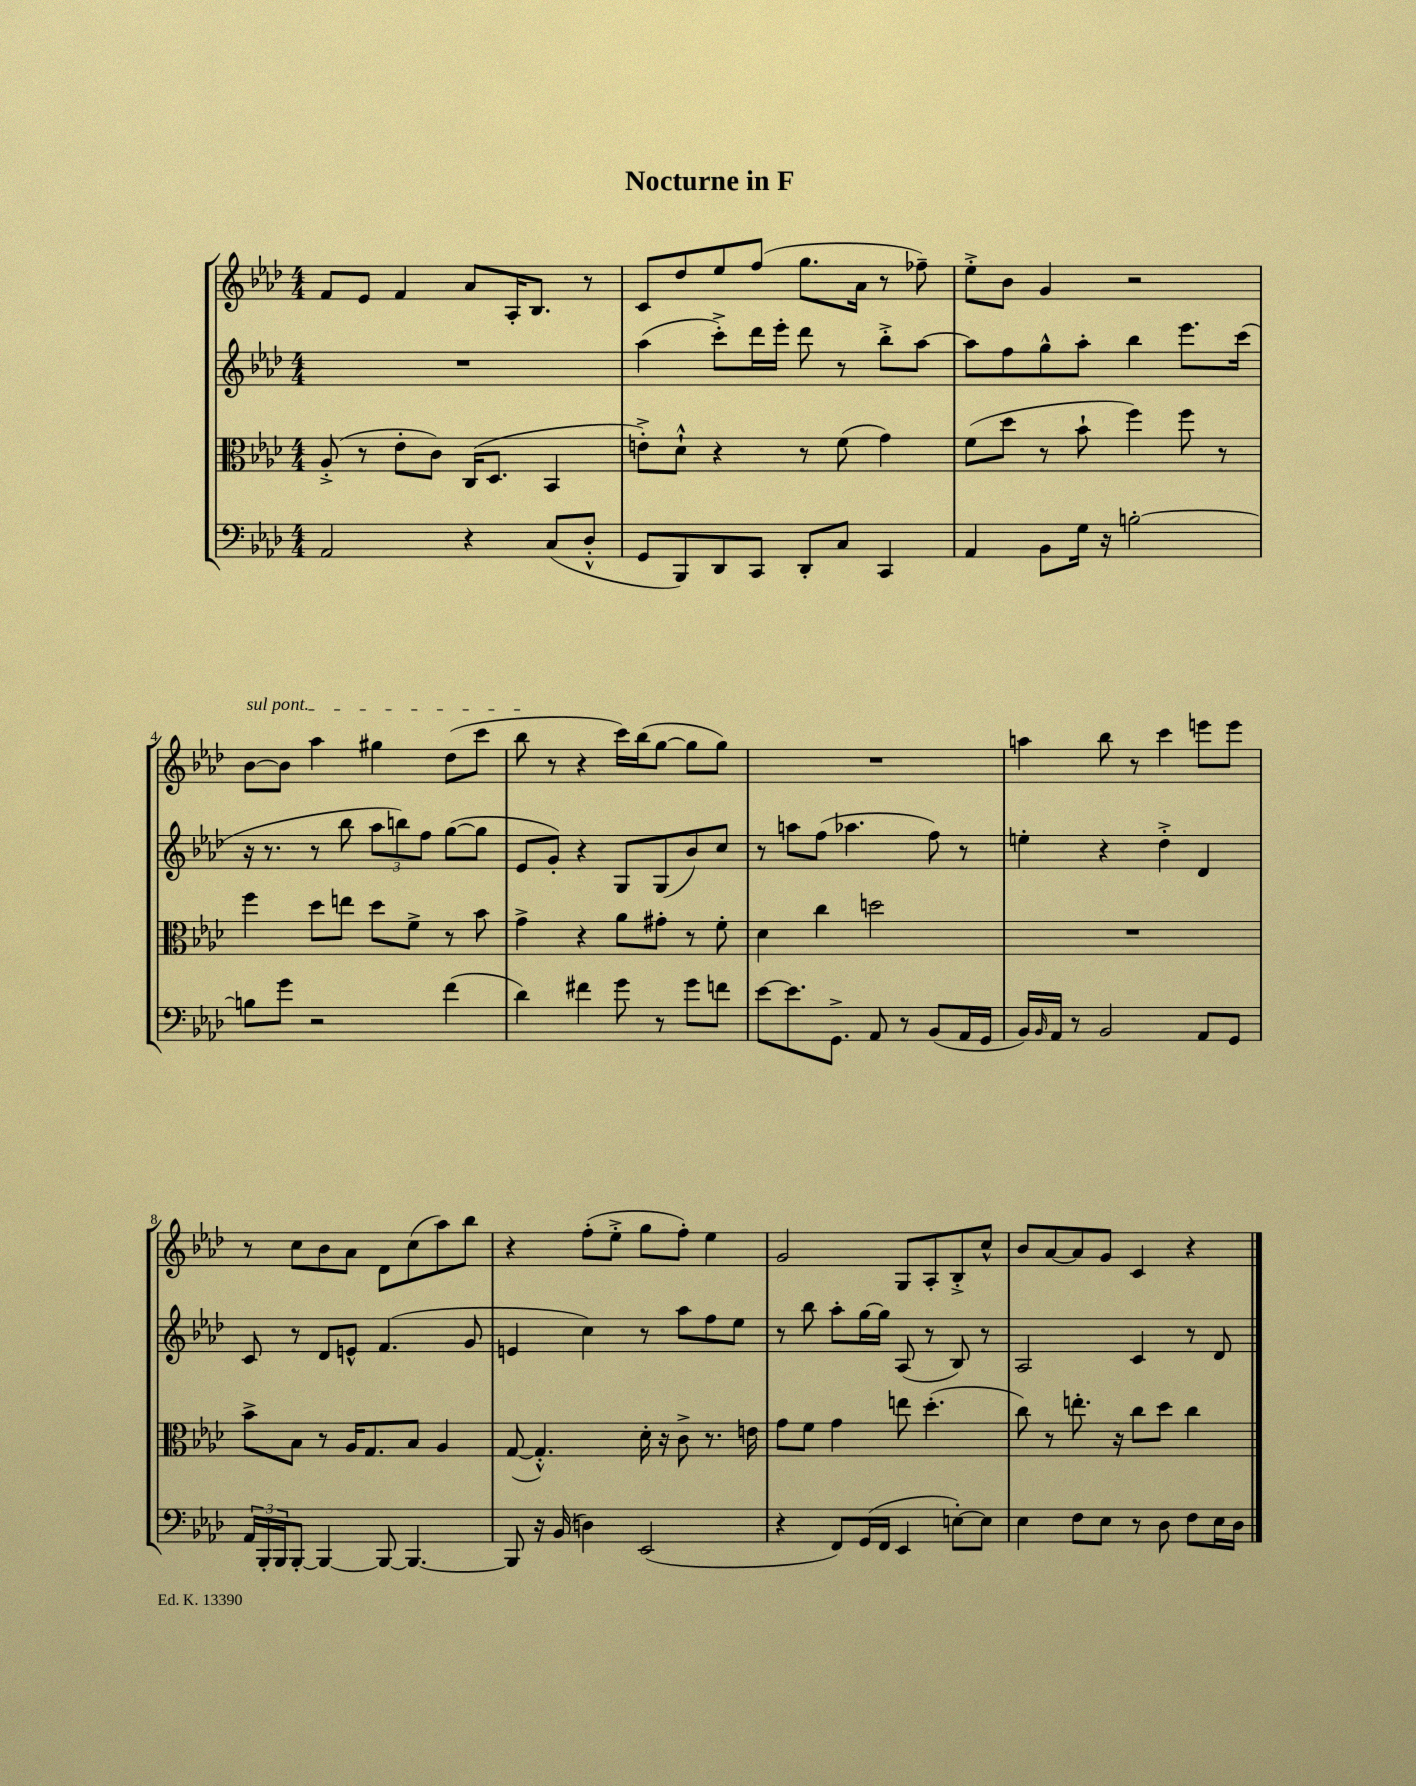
\header { title = "Nocturne in F" }
<<
\new StaffGroup <<
\new Staff = "s0" {
    \clef treble \key aes \major \numericTimeSignature \time 4/4
    f'8 ees'8 f'4 aes'8 aes16-. bes8. r8 |
    c'8 des''8 ees''8 f''8( g''8. aes'16 r8 fes''8--) |
    ees''8-.-> bes'8 g'4 r2 |
    \once \override TextSpanner.bound-details.left.text = \markup { \italic "sul pont." } bes'8~\startTextSpan bes'8 aes''4 gis''4 des''8( c'''8 |
    bes''8\stopTextSpan r8 r4 c'''16) bes''16( g''8~ g''8 g''8) |
    R1 |
    a''4 bes''8 r8 c'''4 e'''8 e'''8 |
    r8 c''8 bes'8 aes'8 des'8 c''8( aes''8) bes''8 |
    r4 f''8-.( ees''8-.-> g''8 f''8-.) ees''4 |
    g'2 g8 aes8-. bes8-.-> c''8-^ |
    bes'8 aes'8~ aes'8 g'8 c'4 r4 \bar "|." |
}
\new Staff = "s1" {
    \clef treble \key aes \major \numericTimeSignature \time 4/4
    R1 |
    aes''4( c'''8-.->) des'''16 ees'''16-. des'''8 r8 bes''8-.-> aes''8~ |
    aes''8 f''8 g''8-^ aes''8-. bes''4 ees'''8. c'''16( |
    r16 r8. r8 bes''8 \tuplet 3/2 { aes''8 b''8) f''8 } g''8~( g''8 |
    ees'8 g'8-.) r4 g8 g8( bes'8) c''8 |
    r8 a''8 f''8( aes''4. f''8) r8 |
    e''4-. r4 des''4-.-> des'4 |
    c'8 r8 des'8 e'8-^ f'4.( g'8 |
    e'4 c''4) r8 aes''8 f''8 ees''8 |
    r8 bes''8 aes''8-. g''16~ g''16 aes8( r8 bes8) r8 |
    aes2 c'4 r8 des'8 \bar "|." |
}
\new Staff = "s2" {
    \clef alto \key aes \major \numericTimeSignature \time 4/4
    aes8-.->( r8 ees'8-. c'8) c16( des8. bes,4 |
    e'8-.->) des'8-!-^ r4 r8 f'8( g'4) |
    f'8( des''8 r8 bes'8-! f''4) f''8 r8 |
    f''4 des''8 e''8 des''8 f'8-> r8 bes'8 |
    g'4-> r4 aes'8 gis'8-. r8 f'8-. |
    des'4 c''4 d''2 |
    R1 |
    bes'8-> bes8 r8 aes16 g8. bes8 aes4 |
    g8~( g4.-.-^) des'16-. r16 c'8-> r8. e'16 |
    g'8 f'8 g'4 e''8 des''4.-.( |
    c''8) r8 e''8.-. r16 c''8 des''8 c''4 \bar "|." |
}
\new Staff = "s3" {
    \clef bass \key aes \major \numericTimeSignature \time 4/4
    aes,2 r4 c8( des8-.-^ |
    g,8 bes,,8) des,8 c,8 des,8-. c8 c,4 |
    aes,4 bes,8 g16 r16 b2~-. |
    b8 g'8 r2 f'4( |
    des'4) fis'4 g'8 r8 g'8 f'8 |
    ees'8~ ees'8. g,8.-> aes,8 r8 bes,8( aes,16 g,16 |
    bes,16) \grace { bes,16 } aes,16 r8 bes,2 aes,8 g,8 |
    \tuplet 3/2 { aes,16 bes,,16-. bes,,16 } bes,,8~-. bes,,4~ bes,,8~ bes,,4.~ |
    bes,,8 r16 bes,16( d4) ees,2( |
    r4 f,8) g,16( f,16 ees,4 e8~-.) e8 |
    ees4 f8 ees8 r8 des8 f8 ees16 des16 \bar "|." |
}
>>
>>
